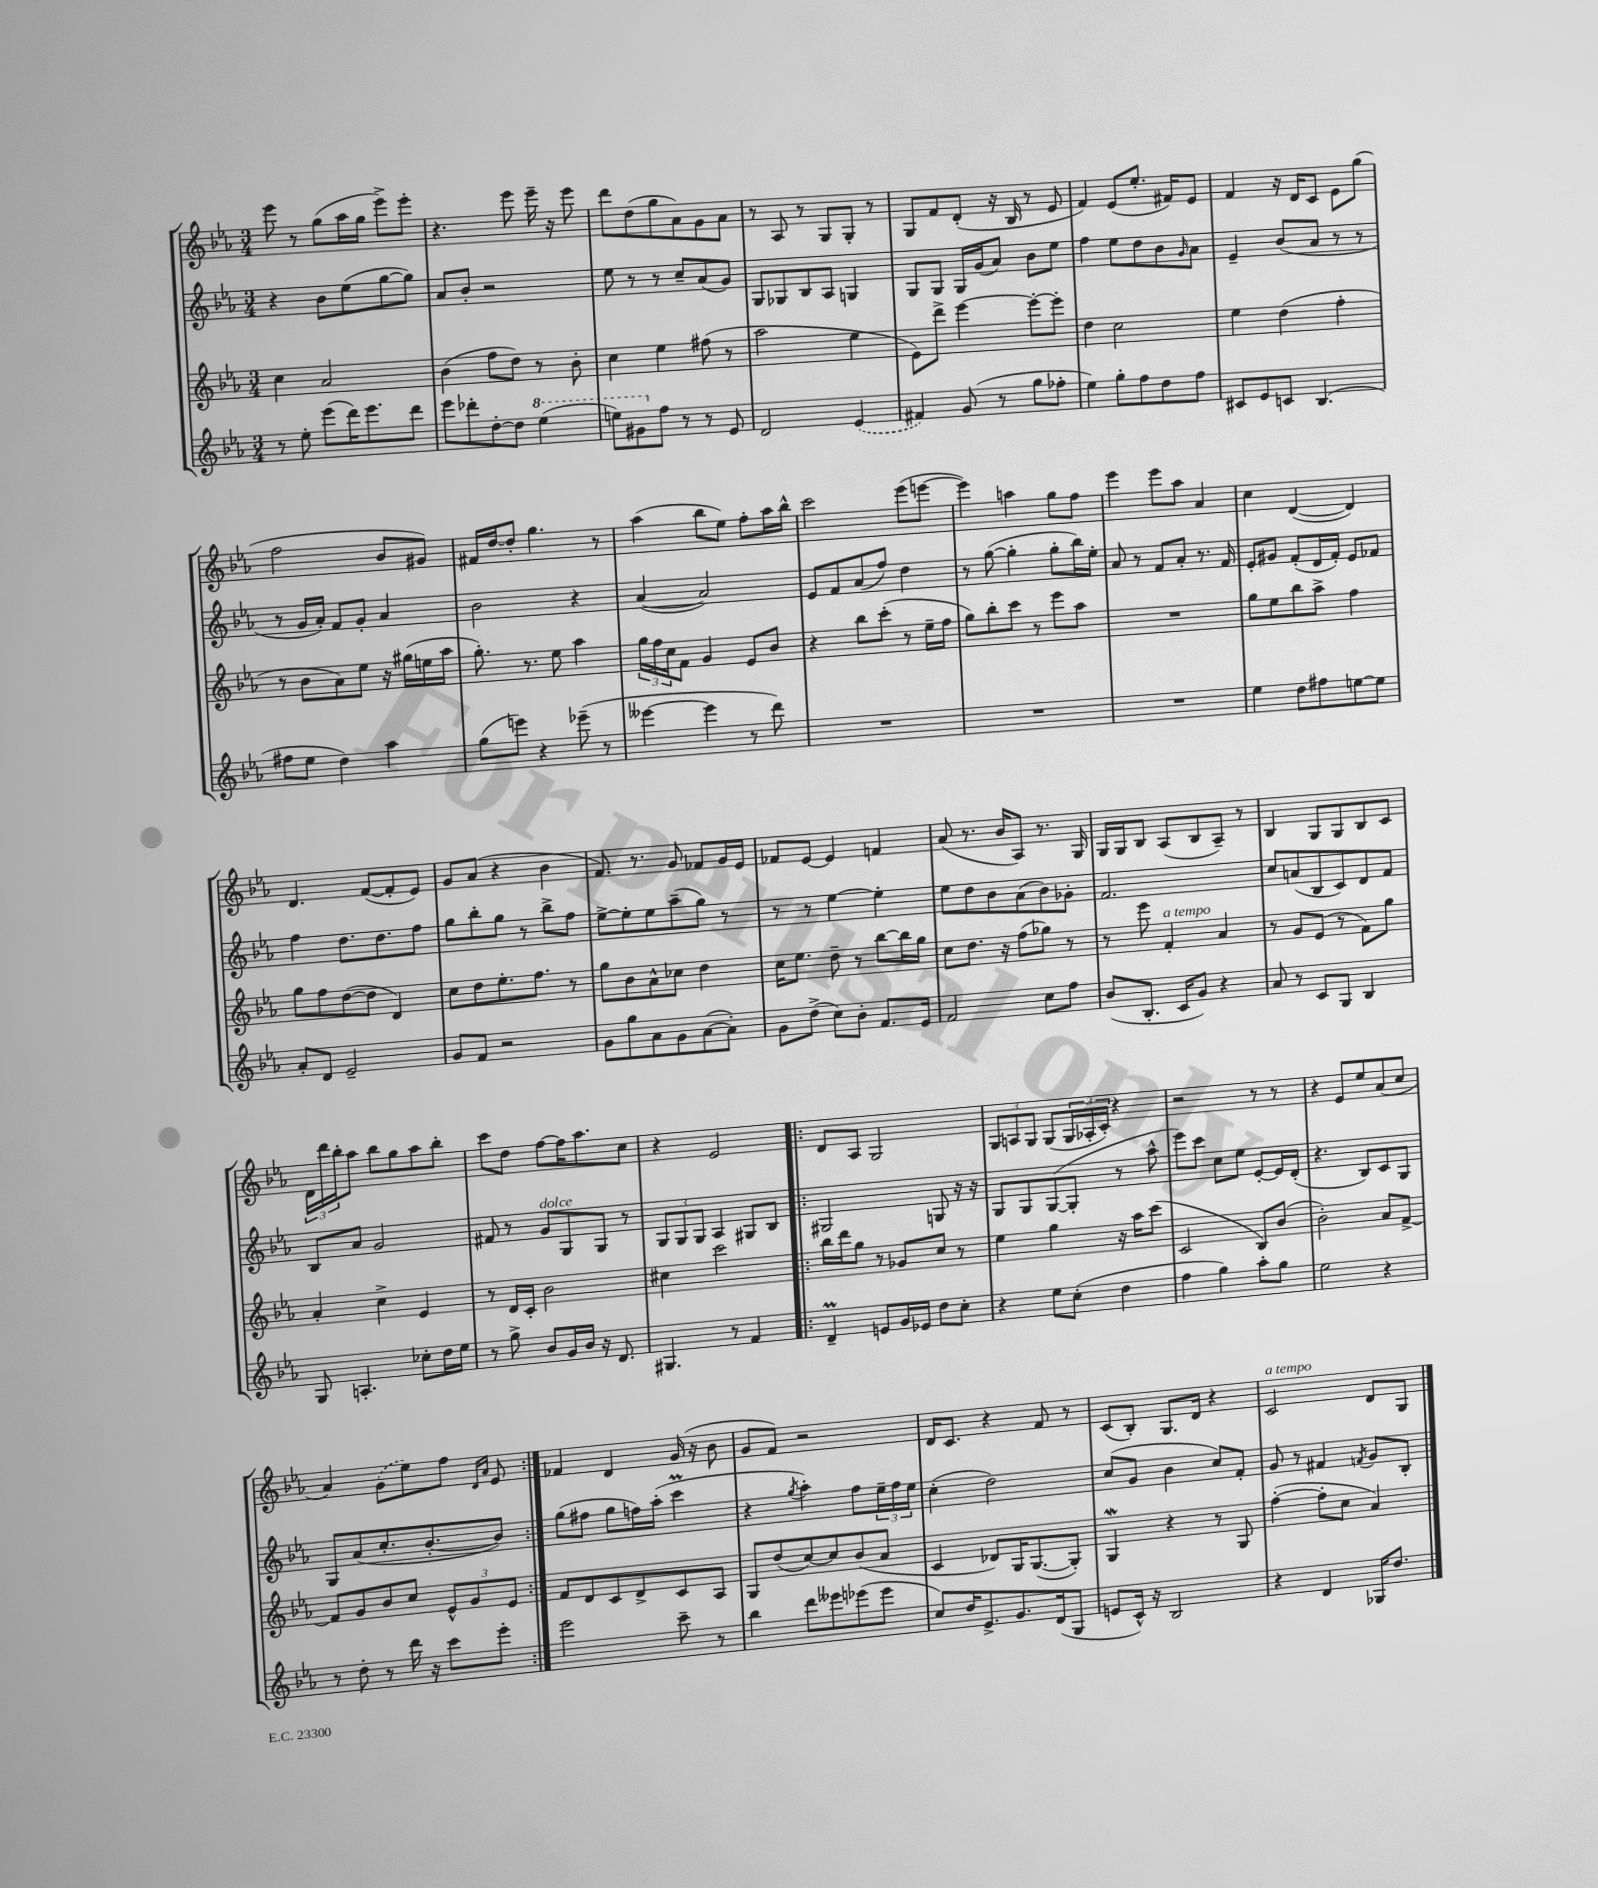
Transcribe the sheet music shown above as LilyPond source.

<<
\new StaffGroup <<
\new Staff = "s0" {
    \clef treble \key ees \major \numericTimeSignature \time 3/4
    ees'''8 r8 g''8( aes''16 g''16 ees'''8->) ees'''8-. |
    r4. ees'''8 ees'''16-- r16 ees'''8 |
    d'''8 d''8( g''8 aes'8) g'8 aes'8 |
    r8 aes8 r8 g8 g8-. r8 |
    g8 f'8 d'8-.( r16 bes16 r8 ees'8 |
    f'4) ees'8( ees''8.-. fis'16) ees'8 |
    f'4 r16 d'16 c'8 ees'8 g''8( |
    f''2 bes'8 gis'8) |
    fis'16 d''16~ d''8-. g''4. r8 |
    aes''4( bes''8 ees''8) f''8-. aes''16 bes''16-^ |
    c'''2 ees'''8( e'''8~ |
    e'''4) a''4 g''8 f''8 |
    ees'''4 ees'''8 aes''8 aes'4 |
    c''4 d'4~( d'4) |
    d'4. f'8~( f'8-. ees'8) |
    g'8 aes'8( r4 bes'4 |
    f'8.) r8. g'8 fes'8 g'16 ees'16 |
    fes'8 ees'8~ ees'4 f'4 |
    aes'8( r8. bes'16 aes8) r8. g16 |
    g16 g16 bes8 aes8( bes8 aes8--) r8 |
    bes4 g8 g8 bes8 c'8 |
    \tuplet 3/2 { d'16 d'''16 bes''16-. } aes''8 bes''8 g''8 aes''8 bes''8-. |
    c'''8 d''8 f''8~ f''16 aes''8. c''8 |
    r4 ees'2 |
    \repeat volta 2 { d'8 aes8 g2 |
    \tuplet 3/2 { g8 a8 g8 } g8( \tuplet 3/2 { g16 aes16-. c'16-.) } r4 |
    r2 r8 r8 |
    r4 ees'8 ees''8 aes'8( c''8 |
    aes'4) \once \slurDashed g'8( ees''8) f''8 \grace { d'16 aes'16 } ees'8 | }
    fes'4 d'4 g'16( r16 bes'8 |
    g'8 f'8) r2 |
    d'16 c'8. r4 f'8 r8 |
    c'8( bes8-.) g8. d'16 r4 |
    c'2^\markup { \italic "a tempo" } d'8 g8 \bar "|." |
}
\new Staff = "s1" {
    \clef treble \key ees \major \numericTimeSignature \time 3/4
    r4 bes'8 ees''8( g''8~ g''8) |
    aes'8 bes'8-. r2 |
    ees''8 r8 r8 c''8-- aes'8( g'8) |
    g8 ges8 bes8 aes8 g4 |
    g8 g8 g16 g'16( aes'8) bes'8 ees''8 |
    f''4 ees''8 d''8 bes'8 \grace { g'16 } aes'8 |
    ees'4-- bes'8( aes'8 r8 r8 |
    r8 g'16 aes'16-.) f'8 g'8-. aes'4 |
    bes'2 r4 |
    aes'4~( aes'2) |
    ees'8 f'8 aes'8( f''8) d''4 |
    r8 g''8~( g''4-. g''8-. bes''16) ees''16-. |
    aes'8 r8 f'8 aes'8-. r8. f'16 |
    ees'8-. gis'8 f'8-.( d'16 f'16-.) ees'8 fes'8 |
    f''4 d''8. d''8. f''8 |
    g''8 bes''8-. g''8 r8 bes''8-> f''8 |
    ees''8~-> ees''8-. ees''8 aes''8--( g''8) r8 |
    r8 r8 ees''4~ ees''4-. |
    ees''8 d''8 bes'8 aes'8( bes'8) ges'8-. |
    f'2. |
    c''8 a'8( bes8 c'8) d'8 f'8 |
    bes8 aes'8 g'2 |
    fis'8 r8 g'8^\markup { \italic "dolce" } g8 g8 r8 |
    \tuplet 3/2 { g8 g8 g8 } aes4 gis8 bes8 |
    \repeat volta 2 { gis2 g8 r16 r16 |
    g8 g8 g8~( g8-. r8 aes''8-^ |
    ees'''8) c'''8 c''8 ees''8 ees'8~-. ees'16 d'16-.( |
    r4. bes8) c'8 g8 |
    g8 aes'8( c''8.-. bes'8.~-. bes'8) | }
    g''8( fis''8 g''8 f''16) aes''16-.( c'''4\prall |
    r4 \acciaccatura { g''8 } aes''4-.) f''8 \tuplet 3/2 { ees''16-- f''16 ees''16 } |
    c''4-.( d''2) |
    c''8( g'8 bes'4 c''8) f'8-. |
    g'8 r8 fis'4 \acciaccatura { f'8 } g'8 bes8-. \bar "|." |
}
\new Staff = "s2" {
    \clef treble \key ees \major \numericTimeSignature \time 3/4
    c''4 aes'2 |
    bes'4( f''8 d''8) r8 bes'8-. |
    c''4 ees''4 fis''8( r8 |
    aes''2 ees''4 |
    ees'8) d'''8-> ees'''4~ ees'''8~-. ees'''8-. |
    d''4 c''2 |
    ees''4 d''4( f''4-. |
    r8 bes'8 aes'8) ees''8 r16 gis''16( e''16 aes''16 |
    g''8.-.) r8. ees''8 aes''4 |
    \tuplet 3/2 { g''16 f''16 c''16 } f'8 g'4 ees'8 bes'8 |
    r4 bes''8 c'''8-.( r8 ees''16-- f''16 |
    g''8) bes''8-. c'''8 r8 ees'''8 aes''8 |
    R2. |
    g''8 ees''8 bes''8 aes''8-> f''4 |
    g''8 f''8 d''8~( d''8 d'4) |
    c''8 d''8 ees''8.-. f''8. r8 |
    g''8 bes'8 aes'8-^ ces''8 d''4 |
    c''16 ees''8. d''8-- r8 bes''8~ bes''16 g''16 |
    c''8 d''8. r16 f''8( ges''8) r8 |
    r8 ees'''8 f'4-.^\markup { \italic "a tempo" } aes'4 |
    r8 g'8 ees'8( r8 f'8) g''8 |
    aes'4-. c''4-> ees'4 |
    r8 d'16 c'16-. bes'2 |
    cis''4 c'''2 |
    \repeat volta 2 { bes''16 d'''16 g''8 r8 ges'8 c''8 r8 |
    ees''4 g''4 r16 aes''16 c'''8( |
    c'2 bes8) bes'8( |
    bes'2-.) aes'8 f'8~-> |
    f'8 g'8 bes'8 c''8 \tuplet 3/2 { ees'8-^ g'8 ees'8 } | }
    f'8 d'8 c'8 d'8-> c'8 aes8 |
    g8 d''8( c''8~) c''8 bes'8( aes'8 |
    c'4 des'8) g16 g8.~( g8-.) |
    g4\mordent r4 r8 g8 |
    f''4~-.( f''8-. c''8 aes'4) \bar "|." |
}
\new Staff = "s3" {
    \clef treble \key ees \major \numericTimeSignature \time 3/4
    r8 ees''8-. ees'''8( d'''16) ees'''8. d'''8 |
    ees'''8 des'''8-. d''8~-. d''8 \ottava #1 ees'''4( |
    e'''8) gis''8 \ottava #0 f''8 r8 r8 ees'8 |
    d'2 \once \slurDashed ees'4( |
    fis'4) g'8( r8 g''8 fes''8-. |
    ees''4) g''8-. f''8 d''8 f''8 |
    cis'8 ees'8 c'8 bes4.( |
    fis''8 ees''8 d''4) aes''4 |
    g''8( e'''8) r4 ees'''8--( r8 |
    eeses'''4~ eeses'''4 r8 d'''8) |
    R2. |
    R2. |
    R2. |
    ees''4 d''8 fis''8 e''8~ e''8 |
    aes'8-. d'8 ees'2-- |
    g'8 f'8 r2 |
    g'8 g''8 aes'8 g'8 aes'8~( aes'8-.) |
    g'8 d''8->( c''8) bes'8-. f'8. ees'16 |
    f'2 c''8 f''8 |
    bes'8( bes8.-. c'16 g'8) r4 |
    aes'8 r8 c'8 g8 bes4 |
    g8 a4.-. ces''8-. d''16 ees''16 |
    r8 g''8-> bes'8 g'16 bes'16 r16 d'8. |
    gis4. r8 f'4 |
    \repeat volta 2 { d'4--\prall e'8 g'16 ees'16 d''8 c''8-. |
    r4 ees''8 c''8-.( d''4 |
    f''4 g''4) aes''8-. g''8 |
    ees''2 r4 |
    r8 d''8-. r8 d'''16 r16 c'''8 ees'''8-. | }
    ees'''2 c'''8-- r8 |
    bes''4 d'''8 eeses'''8 ees'''8( ees'''8 |
    c''8) d''16 ees'8.-> g'8. d'16( g8 |
    e'8 c'16-^) r16 bes2 |
    r4 d'4 ges16 d''8. \bar "|." |
}
>>
>>
\layout { \context { \Score \remove "Bar_number_engraver" } }
